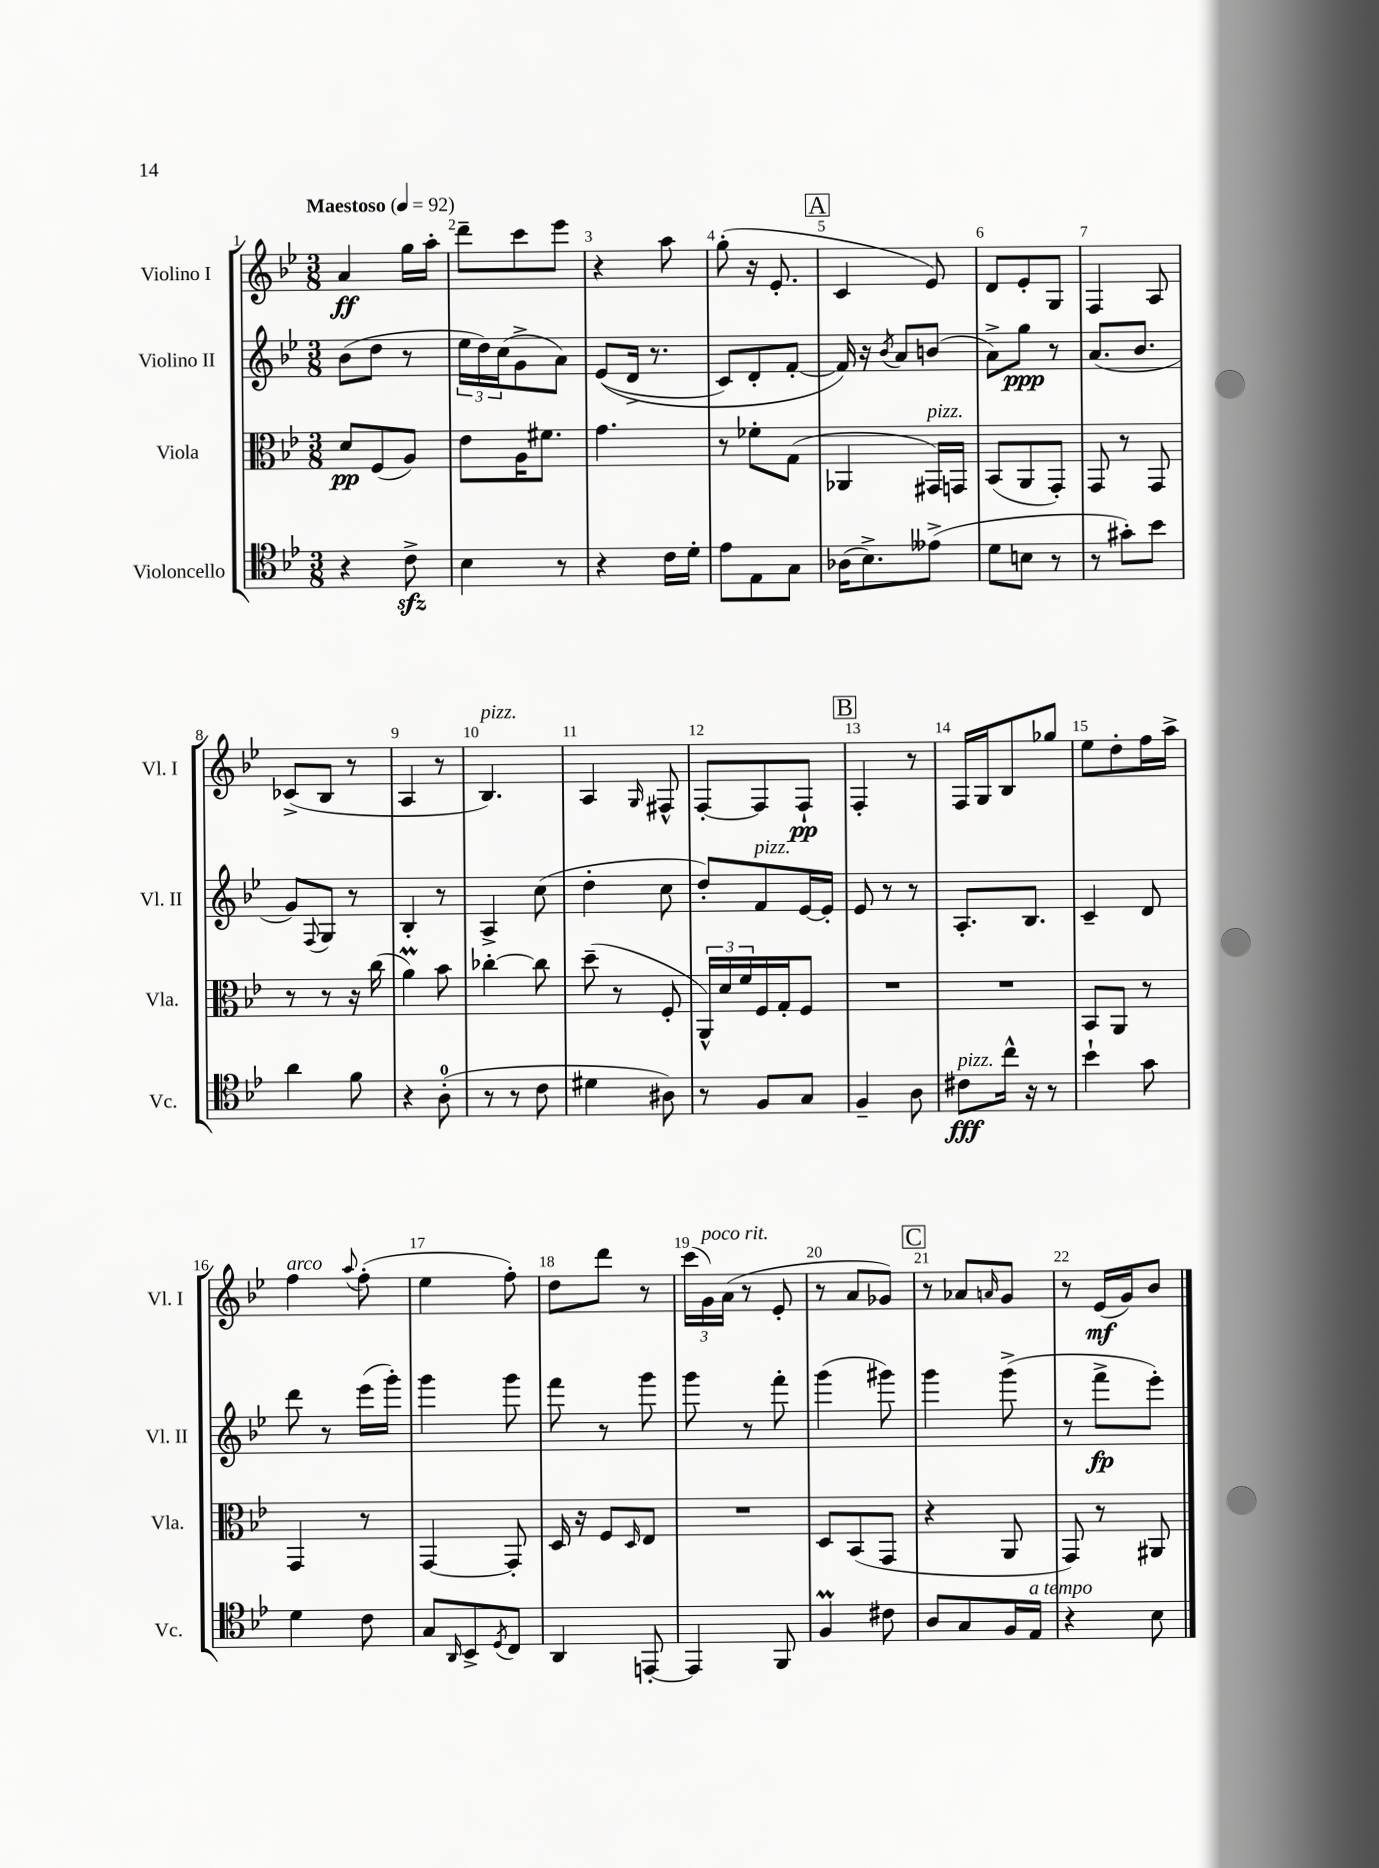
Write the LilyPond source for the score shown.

<<
\new StaffGroup <<
\new Staff = "s0" \with { instrumentName = "Violino I" shortInstrumentName = "Vl. I" } {
    \clef treble \key bes \major \numericTimeSignature \time 3/8 \tempo "Maestoso" 4 = 92
    a'4\ff g''16 a''16-. |
    d'''8-- c'''8 ees'''8 |
    r4 a''8 |
    g''8-.( r16 ees'8.-. |
    \mark \markup { \box "A" } c'4 ees'8) |
    d'8 ees'8-. g8 |
    f4 a8 |
    ces'8->( bes8 r8 |
    a4 r8 |
    bes4.^\markup { \italic "pizz." }) |
    a4 \grace { g16 } fis8-^ |
    f8~-. f8 f8-!\pp |
    \mark \markup { \box "B" } f4-. r8 |
    f16 g16 bes8 ges''8 |
    ees''8 d''8-. f''16 a''16-> |
    f''4^\markup { \italic "arco" } \appoggiatura { a''8 } f''8-.( |
    ees''4 f''8-.) |
    d''8 d'''8 r8 |
    \tuplet 3/2 { c'''16( g'16^\markup { \italic "poco rit." }) a'16( } r8 ees'8-. |
    r8 a'8 ges'8) |
    \mark \markup { \box "C" } r8 aes'8 \grace { a'16 } g'8 |
    r8 ees'16\mf( g'16) bes'8 \bar "|." |
}
\new Staff = "s1" \with { instrumentName = "Violino II" shortInstrumentName = "Vl. II" } {
    \clef treble \key bes \major \numericTimeSignature \time 3/8
    bes'8( d''8 r8 |
    \tuplet 3/2 { ees''16 d''16) c''16( } g'8-> a'8) |
    ees'8(\( d'16-> r8. |
    c'8) d'8-. f'8~-. |
    \mark \markup { \box "A" } f'16\) r16 \acciaccatura { bes'8 } a'8 b'8( |
    a'8->) g''8\ppp r8 |
    a'8.( bes'8. |
    g'8) \appoggiatura { f8 } g8 r8 |
    bes4-. r8 |
    a4-> c''8( |
    d''4-. c''8 |
    d''8-.) f'8^\markup { \italic "pizz." } ees'16~ ees'16-. |
    \mark \markup { \box "B" } ees'8 r8 r8 |
    a8.-. bes8. |
    c'4-- d'8 |
    d'''8 r8 ees'''16( g'''16-.) |
    g'''4 g'''8 |
    f'''8 r8 g'''8 |
    g'''8 r8 f'''8-. |
    g'''4( gis'''8) |
    \mark \markup { \box "C" } g'''4 g'''8->( |
    r8 f'''8->\fp ees'''8-.) \bar "|." |
}
\new Staff = "s2" \with { instrumentName = "Viola" shortInstrumentName = "Vla." } {
    \clef alto \key bes \major \numericTimeSignature \time 3/8
    d'8\pp f8( a8) |
    ees'8 a16 fis'8. |
    g'4. |
    r8 fes'8-. g8( |
    \mark \markup { \box "A" } aes,4 gis,16^\markup { \italic "pizz." }) g,16 |
    bes,8( a,8 g,8-.) |
    g,8 r8 g,8 |
    r8 r8 r16 c''16( |
    a'4\prall) bes'8 |
    ces''4~-. ces''8 |
    d''8--( r8 f8-. |
    \tuplet 3/2 { a,16-^) d'16 f'16 } f16 g16-. f8 |
    \mark \markup { \box "B" } R4. |
    R4. |
    bes,8 a,8 r8 |
    g,4 r8 |
    g,4~ g,8-. |
    d16 r16 f8 \grace { d16 } ees8 |
    R4. |
    d8 bes,8( g,8 |
    \mark \markup { \box "C" } r4 a,8 |
    g,8) r8 ais,8 \bar "|." |
}
\new Staff = "s3" \with { instrumentName = "Violoncello" shortInstrumentName = "Vc." } {
    \clef tenor \key bes \major \numericTimeSignature \time 3/8
    r4 c'8->\sfz |
    bes4 r8 |
    r4 c'16 d'16-. |
    ees'8 ees8 g8 |
    \mark \markup { \box "A" } aes16( bes8.->) eeses'8->( |
    d'8 b8 r8 |
    r8 gis'8-.) bes'8 |
    a'4 f'8 |
    r4 a8-0-.( |
    r8 r8 c'8 |
    dis'4 ais8) |
    r8 f8 g8 |
    \mark \markup { \box "B" } f4-- a8 |
    cis'8\fff^\markup { \italic "pizz." } c''16-^ r16 r8 |
    bes'4-! g'8 |
    d'4 c'8 |
    g8 \grace { a,16 } bes,8-> \acciaccatura { d8 } c8 |
    a,4 e,8~-. |
    e,4 f,8 |
    f4\prall cis'8 |
    \mark \markup { \box "C" } a8 g8 f16 ees16^\markup { \italic "a tempo" } |
    r4 bes8 \bar "|." |
}
>>
>>
\layout { \context { \Score \override BarNumber.break-visibility = ##(#f #t #t) barNumberVisibility = #all-bar-numbers-visible } }
